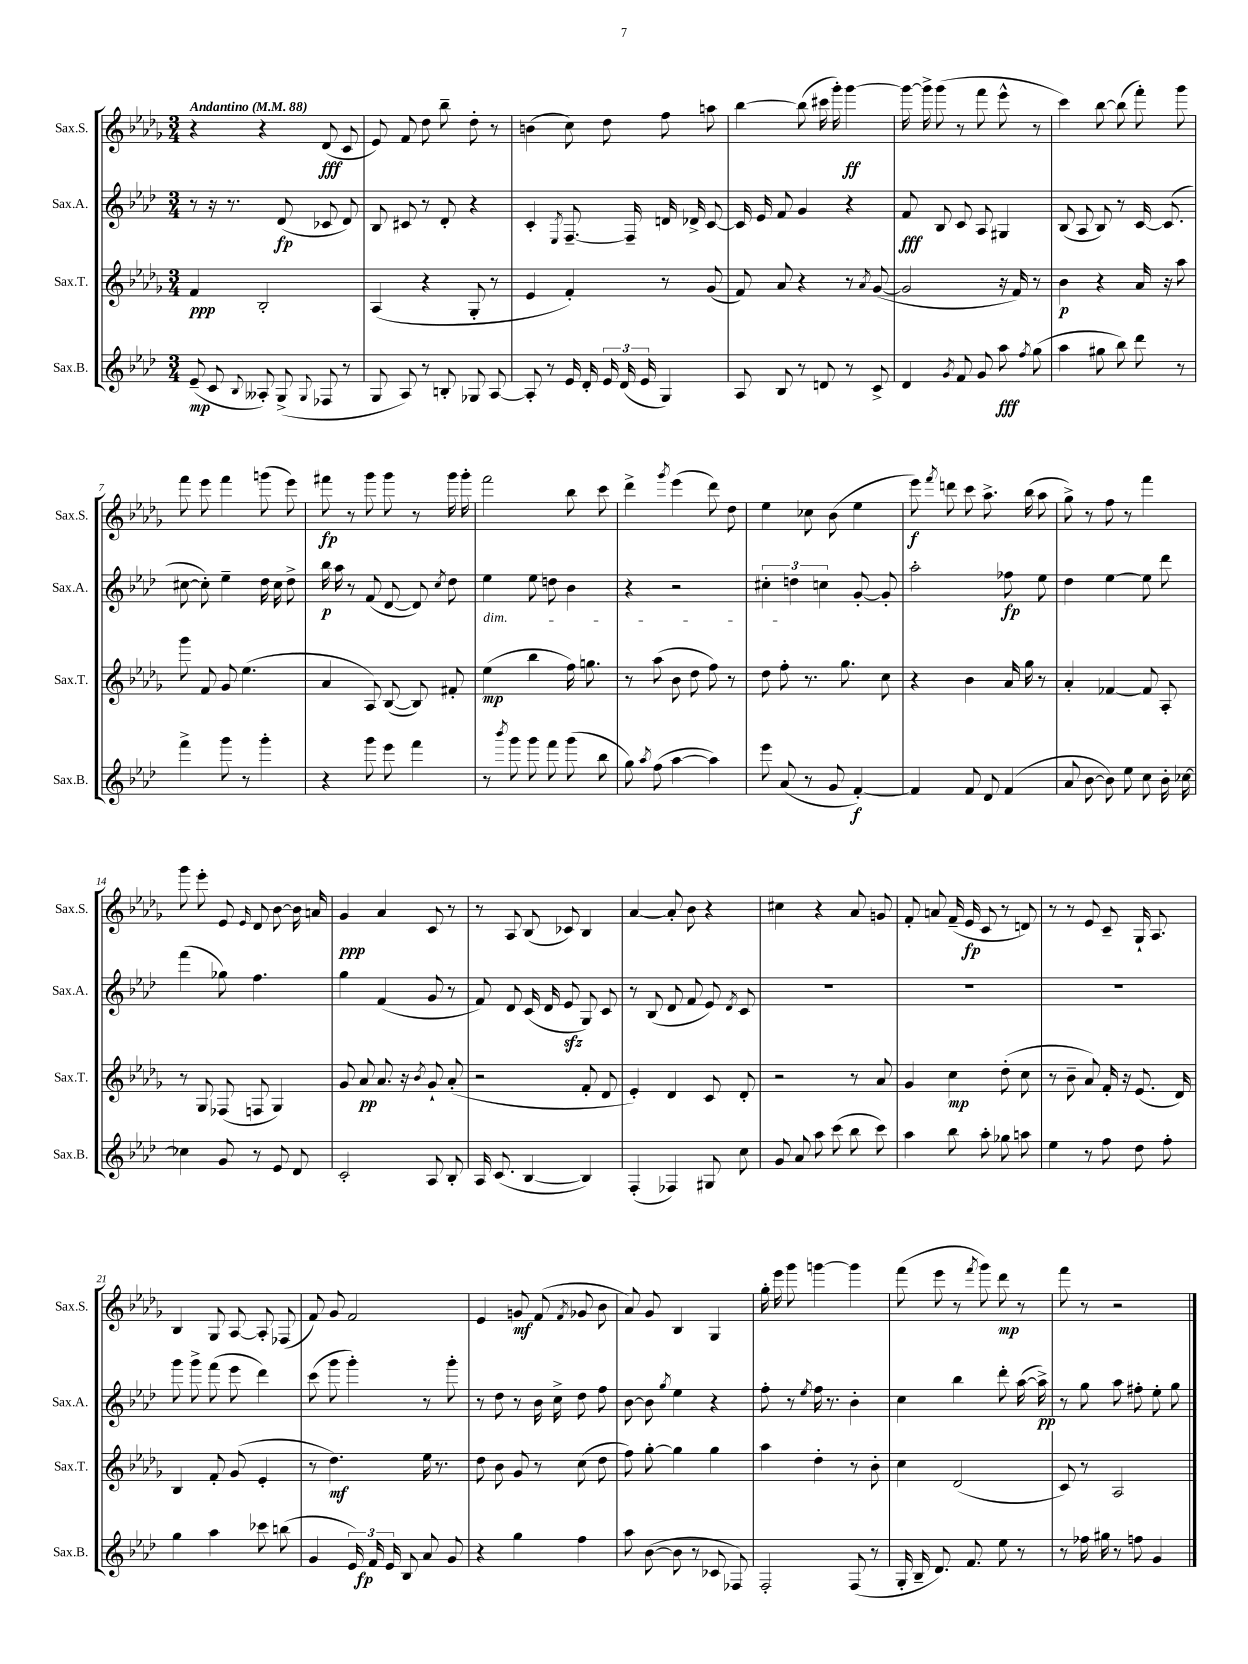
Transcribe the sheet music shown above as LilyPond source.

<<
\new StaffGroup <<
\new Staff = "s0" \with { instrumentName = "Sax.S." shortInstrumentName = "Sax.S." } {
    \clef treble \key des \major \numericTimeSignature \time 3/4 \tempo "Andantino" 4 = 88
    \autoBeamOff r4 r4 des'8\fff( c'8 |
    ees'8) f'8 des''8 bes''8-- des''8-. r8 |
    b'4( c''8) des''8 f''8 a''8 |
    bes''4~ bes''8( cis'''16 ges'''16-.) ges'''4~\ff |
    ges'''16~ ges'''16-> ges'''8( r8 f'''8 ees'''8-^ r8 |
    c'''4) bes''8~ bes''8( f'''8-.) ges'''8 |
    f'''8 ees'''8 f'''4 g'''8( ees'''8) |
    fis'''8\fp r8 ges'''8 ges'''8 r8 ges'''16 ges'''16-. |
    f'''2 bes''8 c'''8 |
    des'''4-> \acciaccatura { ges'''8 } ees'''4( des'''8) des''8 |
    ees''4 ces''8 bes'8( ees''4 |
    ees'''8\f) \acciaccatura { f'''8 } d'''8 c'''8 aes''8.-> bes''16( aes''8 |
    ges''8->) r8 f''8 r8 f'''4 |
    ges'''8 ees'''8-. ees'8 \grace { ees'16 } des'8 bes'8~ bes'16 a'16 |
    ges'4\ppp aes'4 c'8 r8 |
    r8 aes8 bes8( ces'8) bes4 |
    aes'4~ aes'8-. bes'8 r4 |
    cis''4 r4 aes'8 g'8 |
    f'8-. a'8 f'16--( ees'16\fp c'8 r8 d'8) |
    r8 r8 ees'8 c'8-- ges16-! aes8. |
    bes4 ges8 aes8~ aes8-. fes8( |
    f'8) ges'8 f'2 |
    ees'4 g'8\mf f'8( \acciaccatura { f'8 } ges'8 bes'8 |
    aes'8) ges'8 bes4 ges4 |
    ges''16-. ees'''16 ges'''8 g'''4~ g'''4 |
    f'''8( ees'''8 r8 \acciaccatura { f'''8 } ges'''8) des'''8\mp r8 |
    f'''8 r8 r2 \bar "|." |
}
\new Staff = "s1" \with { instrumentName = "Sax.A." shortInstrumentName = "Sax.A." } {
    \clef treble \key aes \major \numericTimeSignature \time 3/4
    \autoBeamOff r8 r16 r8. des'8\fp( ces'8 des'8) |
    bes8 cis'8 r8 des'8-. r4 |
    c'4-. \acciaccatura { ees8 } f8.~-- f16-- d'16 des'16-> c'8~ |
    c'16 ees'16 f'8 g'4 r4 |
    f'8\fff bes8 c'8 aes8 gis4 |
    bes8( aes8 bes8) r8 c'16~ c'8.( |
    cis''8~ cis''8-.) ees''4-- des''16 cis''16 des''8-> |
    bes''16\p aes''16 r8 f'8( des'8~ des'8) \acciaccatura { c''8 } des''8 |
    ees''4\dim ees''8 d''8 bes'4 |
    r4 r2 |
    \tuplet 3/2 { cis''4-. d''4\! c''4 } g'8~-. g'8-. |
    aes''2-. fes''8\fp ees''8 |
    des''4 ees''4~ ees''8 des'''8 |
    f'''4( ges''8) f''4. |
    g''4 f'4( g'8 r8 |
    f'8) des'8 c'16( des'16 ees'8\sfz g8) c'8 |
    r8 bes8( des'8 f'8 ees'8) \acciaccatura { des'8 } c'8 |
    R2. |
    R2. |
    R2. |
    g'''8 g'''8-> f'''8( ees'''8 des'''4) |
    c'''8( g'''8 g'''4-.) r8 g'''8-. |
    r8 des''8 r8 bes'16 c''16-> des''8 f''8 |
    bes'8~ bes'8 \acciaccatura { g''8 } ees''4 r4 |
    f''8-. r8 \acciaccatura { ees''8 } f''16 r8. bes'4-. |
    c''4 bes''4 des'''8-. aes''16~( aes''16->\pp) |
    r8 g''8 aes''8 fis''8-. ees''8-. g''8 \bar "|." |
}
\new Staff = "s2" \with { instrumentName = "Sax.T." shortInstrumentName = "Sax.T." } {
    \clef treble \key des \major \numericTimeSignature \time 3/4
    \autoBeamOff f'4\ppp bes2-. |
    aes4( r4 ges8-. r8 |
    ees'4 f'4-.) r8 ges'8( |
    f'8) aes'8 r4 r8 \acciaccatura { aes'8 } ges'8~( |
    ges'2 r16 f'16) r8 |
    bes'4\p r4 aes'16 r16 aes''8 |
    ges'''8 f'8 ges'8 ees''4.( |
    aes'4 aes8) bes8~( bes8) fis'8-. |
    ees''4\mp( bes''4 f''16) g''8. |
    r8 aes''8( bes'8 des''8 f''8) r8 |
    des''8 f''8-. r8. ges''8. c''8 |
    r4 bes'4 aes'16 ges''16 r8 |
    aes'4-. fes'4~ fes'8 aes8-. |
    r8 ges8 fes8( f8 ges4) |
    ges'8 aes'8\pp aes'8. r16 \acciaccatura { bes'8 } ges'8-! aes'8-.( |
    r2 f'8-. des'8 |
    ees'4-.) des'4 c'8 des'8-. |
    r2 r8 aes'8 |
    ges'4 c''4\mp des''8-.( c''8 |
    r8 bes'8-- aes'8) f'16-. r16 ees'8.( des'16) |
    bes4 f'8-. ges'8( ees'4-. |
    r8 des''4.\mf) ees''16 r8. |
    des''8 bes'8 ges'8 r8 c''8( des''8 |
    f''8) ges''8~-. ges''4 ges''4 |
    aes''4 des''4-. r8 bes'8-. |
    c''4 des'2( |
    c'8) r8 aes2 \bar "|." |
}
\new Staff = "s3" \with { instrumentName = "Sax.B." shortInstrumentName = "Sax.B." } {
    \clef treble \key aes \major \numericTimeSignature \time 3/4
    \autoBeamOff ees'8--\mp( c'8 \appoggiatura { bes8 } aeses8-.) g8->( \appoggiatura { g8 } fes8 r8 |
    g8 aes8) r8 b8-. ges8 aes8~ |
    aes8-. r8 ees'16 des'16-. \tuplet 3/2 { ees'16 des'16( ees'16 } g4) |
    aes8 bes8 r8 d'8 r8 c'8-> |
    des'4 \acciaccatura { g'8 } f'8 g'8 aes''8\fff \acciaccatura { f''8 } g''8( |
    aes''4 gis''8 bes''8) des'''8 r8 |
    f'''4-> g'''8 r8 g'''4-. |
    r4 g'''8 ees'''8 f'''4 |
    r8 \acciaccatura { bes'''8 } g'''8 g'''8 f'''8 g'''8( bes''8 |
    g''8) \acciaccatura { aes''8 } f''8( aes''4~ aes''4) |
    ees'''8 aes'8( r8 g'8 f'4~-.\f) |
    f'4 f'8 des'8 f'4( |
    aes'8 bes'8~ bes'8) ees''8 c''8 bes'16-. ces''16~ |
    ces''4 g'8 r8 ees'8 des'8 |
    c'2-. aes8 bes8-. |
    aes16 c'8.( bes4~ bes4) |
    f4-.( fes4) gis8 c''8 |
    g'8 aes'8 aes''8 c'''8( bes''8 c'''8) |
    aes''4 bes''8 aes''8-. ges''8 a''8 |
    ees''4 r8 f''8 des''8 f''8-. |
    g''4 aes''4 ces'''8 b''8( |
    g'4 \tuplet 3/2 { ees'16) f'16\fp ees'16 } bes8 aes'8 g'8 |
    r4 g''4 f''4 |
    aes''8 bes'8~( bes'8 r8 ces'8 fes8) |
    f2-. f8( r8 |
    g16-. bes16-- des'8.) f'8. ees''8 r8 |
    r8 fes''16 gis''16 r8 f''8 g'4 \bar "|." |
}
>>
>>
